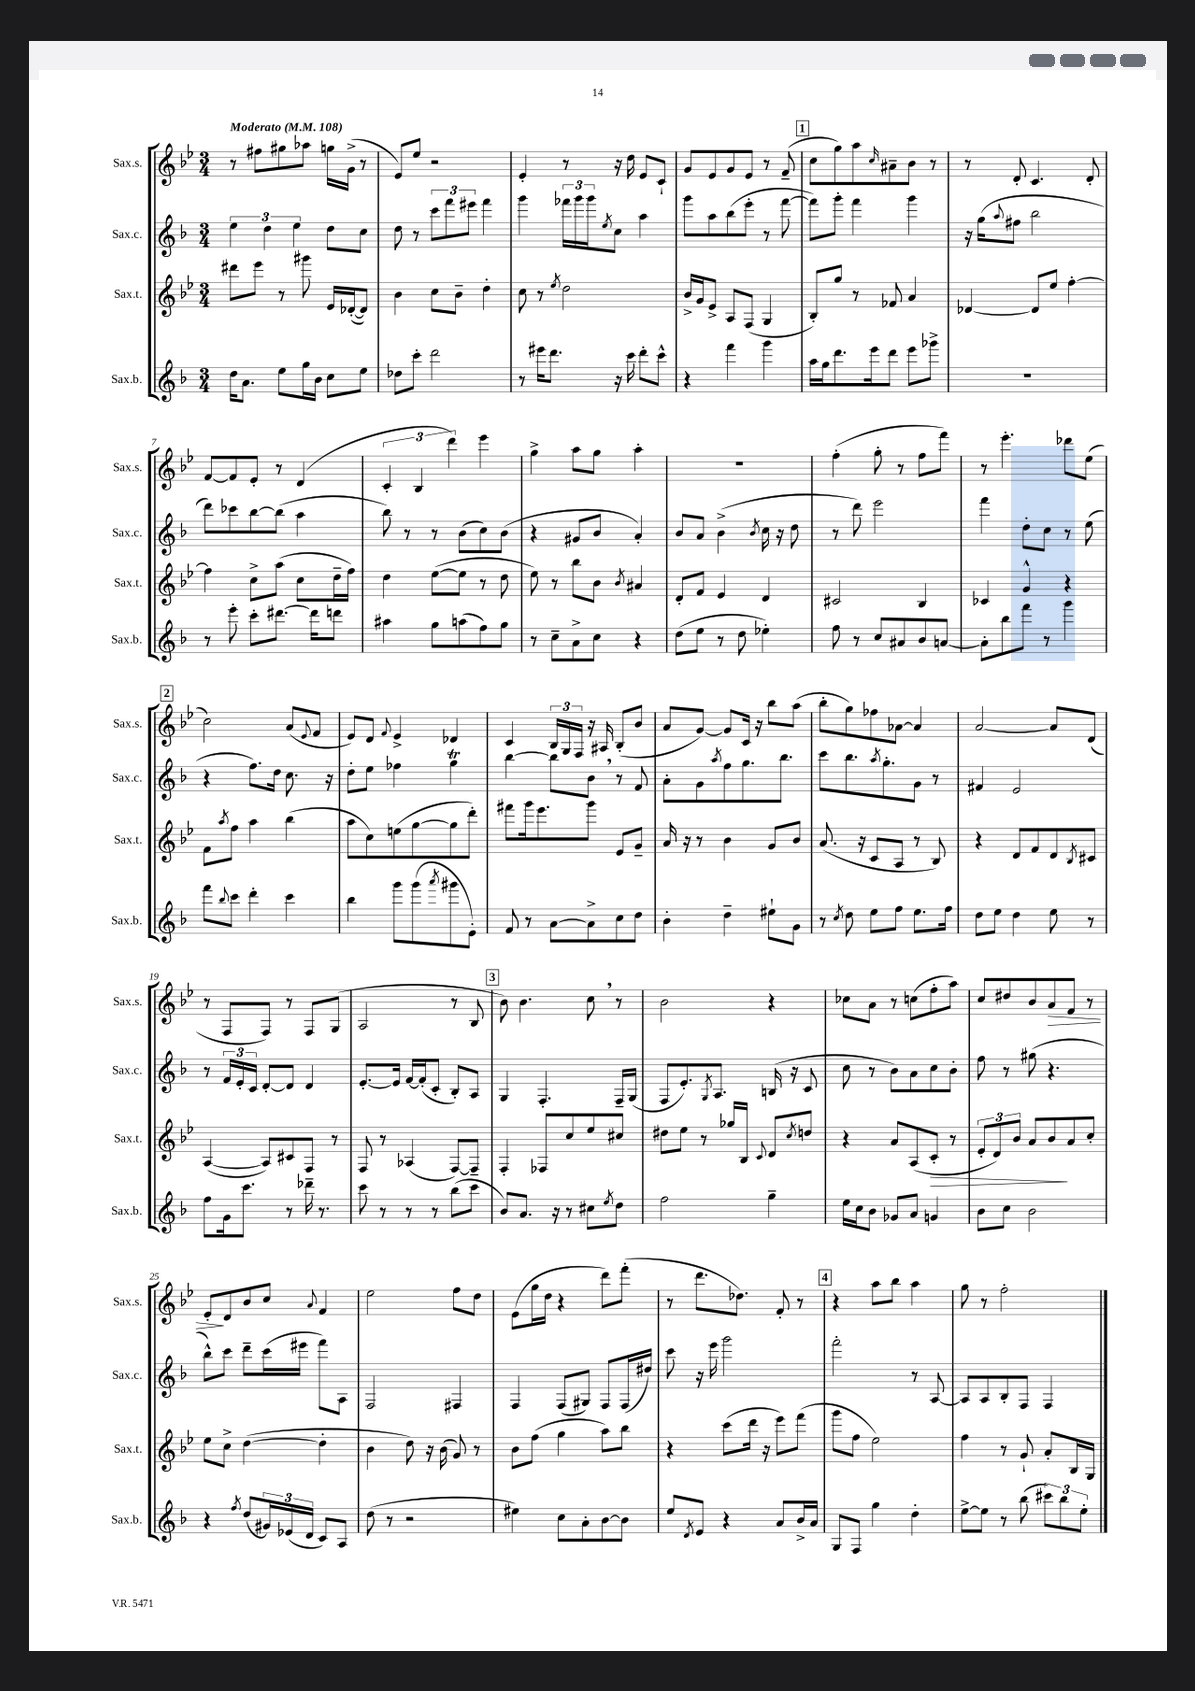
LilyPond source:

<<
\new StaffGroup <<
\new Staff = "s0" \with { instrumentName = "Sax.s." shortInstrumentName = "Sax.s." } {
    \clef treble \key bes \major \numericTimeSignature \time 3/4 \tempo "Moderato" 4 = 108
    r8 fis''8 gis''8 aes''8 g''16 g'16->( r8 |
    ees'8) ees''8 r2 |
    ees'4-. r8 r16 d''16 ees'8 c'8-! |
    g'8 ees'8 g'8 ees'8 r8 f'8--( |
    \mark \markup { \box "1" } c''8 g''8) a''8 \grace { c''16 } ais'8-- bes'8 r8 |
    r8 d'8-. c'4. d'8-. |
    f'8~ f'8 ees'8-. r8 d'4( |
    \tuplet 3/2 { c'4-. bes4 d'''4) } ees'''4 |
    g''4-> a''8 g''8 a''4-. |
    R2. |
    f''4-.( g''8-. r8 f''8 f'''8) |
    r8 ees'''4.-. des'''8 ees''8( |
    \mark \markup { \box "2" } c''2) a'8( \appoggiatura { ees'8 } f'8 |
    ees'8) d'8 \appoggiatura { f'8 } ees'4-> des'4 |
    c'4 \tuplet 3/2 { bes16 g16 f16 } r16 ais16 bes8-.( bes'8 |
    a'8 g'8~) g'8 c'16 r16 bes''8 a''8( |
    bes''8-. g''8) fes''8 aes'8~ aes'4 |
    a'2~ a'8 d'8( |
    r8 f8 f8) r8 f8 g8( |
    a2 r8 bes8 |
    \mark \markup { \box "3" } bes'8) bes'4. c''8 \breathe r8 |
    bes'2 r4 |
    ces''8 a'8 r8 c''8( f''8-. a''8) |
    c''8 dis''8 bes'8 a'8\> f'8 r8 |
    ees'8-.\! d'8 bes'8 c''8 \appoggiatura { a'8 } f'4 |
    ees''2 f''8 d''8 |
    ees'8( g''16 d''16 r4 d'''8) f'''8-.( |
    r8 d'''8. des''8.) f'8-. r8 |
    \mark \markup { \box "4" } r4 a''8 bes''8 a''4 |
    g''8 r8 f''2-. \bar "|." |
}
\new Staff = "s1" \with { instrumentName = "Sax.c." shortInstrumentName = "Sax.c." } {
    \clef treble \key f \major \numericTimeSignature \time 3/4
    \tuplet 3/2 { e''4 d''4 e''4 } d''8 c''8 |
    d''8 r8 \tuplet 3/2 { c'''8 f'''8 eis'''8 } f'''4 |
    g'''4 \tuplet 3/2 { fes'''16 g'''16 g'''16 } \acciaccatura { e''8 } c''8 a''4 |
    g'''8 a''8 bes''8( e'''8-. r8 f'''8~ |
    \mark \markup { \box "1" } f'''8) g'''8-. f'''4 g'''4 |
    r16 g''16( \appoggiatura { a''8 } fis''8 bes''2 |
    d'''8) ces'''8 bes''8~ bes''8( a''4 |
    bes''8) r8 r8 bes'8( c''8) bes'8( |
    r4 gis'8 bes'8 a'4-.) |
    bes'8 a'8 bes'4->( \acciaccatura { bes'8 } c''16 r16 d''8 |
    r8 d'''8) e'''2 |
    f'''4 d''8-. c''8 r8 e''8( |
    \mark \markup { \box "2" } r4 f''8.) d''16 c''8. r16 |
    d''8-. e''8 fes''4 g''4\trill |
    bes''4~ bes''8 bes'8 \breathe r8 f'8 |
    a'8-. g'8 \acciaccatura { a''8 } f''8 g''8. bes''8. |
    c'''8 bes''8. \acciaccatura { a''8 } g''8.-. g'8 r8 |
    fis'4 e'2 |
    r8 \tuplet 3/2 { f'16 e'16-. c'16 } d'8~-. d'8 d'4 |
    e'8.~-. e'16 f'16~ f'16-.( c'8-. bes8-.) a8 |
    \mark \markup { \box "3" } g4 f4.-. f16-- g16( |
    f8 e'8.-.) \acciaccatura { g8 } a8. b16( r16 c'8 |
    c''8 r8 bes'8) a'8 c''8 bes'8-. |
    f''8 r8 gis''8( r4. |
    bes''8-^) c'''8 d'''8-- c'''16( eis'''16 f'''8) a8 |
    f2 fis4 |
    f4 f8( gis8) f8 f16( dis''16) |
    c'''8 r16 e'''16 g'''2 |
    \mark \markup { \box "4" } f'''2-. r8 a8~ |
    a8 a8 bes8-. f8 f4 \bar "|." |
}
\new Staff = "s2" \with { instrumentName = "Sax.t." shortInstrumentName = "Sax.t." } {
    \clef treble \key bes \major \numericTimeSignature \time 3/4
    dis'''8 ees'''8 r8 gis'''8 ees'16 des'16~-.( des'8) |
    bes'4 c''8 bes'8-- d''4-. |
    c''8 r8 \acciaccatura { ees''8 } d''2 |
    bes'16-> g'16 ees'8-> a8 f8( g4 |
    \mark \markup { \box "1" } bes8-.) g''8 r8 fes'8 a'4 |
    des'4~ des'8 ees''8 f''4~-. |
    f''4 c''8-> a''8( c''8 d''16-- f''16) |
    d''4 ees''8~( ees''8 r8 d''8 |
    ees''8) r8 bes''8 bes'8 \acciaccatura { bes'8 } ais'4 |
    d'8-. f'8 ees'4 d'4 |
    cis'2 bes4 |
    ces'4 g'4-^ r4 |
    \mark \markup { \box "2" } f'8 \acciaccatura { a''8 } f''8 a''4 bes''4( |
    a''8 c''8) e''8( g''8~ g''8 d'''8-.) |
    fis'''8 g'''16 ees'''8. g'''8 ees'8 g'8-- |
    a'16 r16 r8 bes'4 g'8 bes'8 |
    a'8.( r16 c'8 a8 r8 bes8) |
    r4 d'8 f'8 d'8 \acciaccatura { bes8 } cis'8 |
    a4~( a8) cis'8 f8 r8 |
    f8 r8 aes4( f8~) f8-- |
    \mark \markup { \box "3" } f4-. fes8 c''8 ees''8 cis''8 |
    dis''8 ees''8 r8 ges''16 bes16 \appoggiatura { c'8 } d'8 \acciaccatura { c''8 } d''8 |
    r4 a'8 a8( c'8-.\> r8 |
    \tuplet 3/2 { ees'8-. d'8) bes'8 } a'8 bes'8\! a'8 c''8-. |
    ees''8 c''8-> d''4~( d''4-. |
    bes'4 d''8) r16 bes'16( g'8) r8 |
    bes'8 f''8( g''4 a''8) bes''8 |
    r4 c'''8( d'''16 r16 ees'''8) f'''8( |
    \mark \markup { \box "4" } g'''8 f''8 ees''2) |
    f''4 r8 g'8-! a'8-. bes16 g16 \bar "|." |
}
\new Staff = "s3" \with { instrumentName = "Sax.b." shortInstrumentName = "Sax.b." } {
    \clef treble \key f \major \numericTimeSignature \time 3/4
    d''16 a'8. e''8 g''16 bes'16 c''8 e''8 |
    des''8 c'''8-. d'''2 |
    r8 eis'''16 d'''8. r16 c'''16 d'''8-. c'''8-^ |
    r4 f'''4 g'''4 |
    \mark \markup { \box "1" } a''16 g''16 d'''8. e'''16 d'''8 e'''8 ges'''8-> |
    R2. |
    r8 e'''8-. c'''8-. dis'''8.~ dis'''16 d'''8 |
    ais''4 g''8 a''8( f''8) g''8 |
    r8 c''8-- a'8-> c''8 r4 |
    d''8( e''8 r8 d''8 ees''4-.) |
    f''8 r8 c''8 ais'8 bes'8 a'8~ |
    a'8-. bes''8 f'''8 r8 g'''4 |
    \mark \markup { \box "2" } f'''8 \appoggiatura { bes''8 } c'''8 d'''4-. c'''4 |
    bes''4 g'''8 g'''8( \acciaccatura { a'''8 } gis'''8 e'8-.) |
    f'8 r8 a'8~ a'8-> c''8 d''8 |
    bes'4-. d''4-- eis''8-! g'8 |
    r8 \acciaccatura { c''8 } d''8 e''8 f''8 e''8. f''16 |
    d''8 e''8 d''4 e''8 r8 |
    f''8 g'16 c'''8. r8 des'''16-- r8. |
    c'''8 r8 r8 r8 bes''8( c'''8 |
    \mark \markup { \box "3" } bes'8) a'8. r16 r8 cis''8 \acciaccatura { e''8 } d''8 |
    f''2 g''4-- |
    e''16 c''16 bes'8 ges'8 a'8 g'4 |
    bes'8 c''8 bes'2 |
    r4 \acciaccatura { f''8 } d''8( \tuplet 3/2 { gis'16) ees'16( d'16 } c'8) a8 |
    d''8( r8 r2 |
    eis''4) c''8 a'8-. bes'8~ bes'8 |
    e''8 \acciaccatura { d'8 } e'8 r4 a'8 bes'16-> a'16 |
    \mark \markup { \box "4" } g8 f8 g''4 d''4-. |
    e''8~-> e''8 r8 bes''8( \tuplet 3/2 { cis'''8) bes''8 e''8-. } \bar "|." |
}
>>
>>
